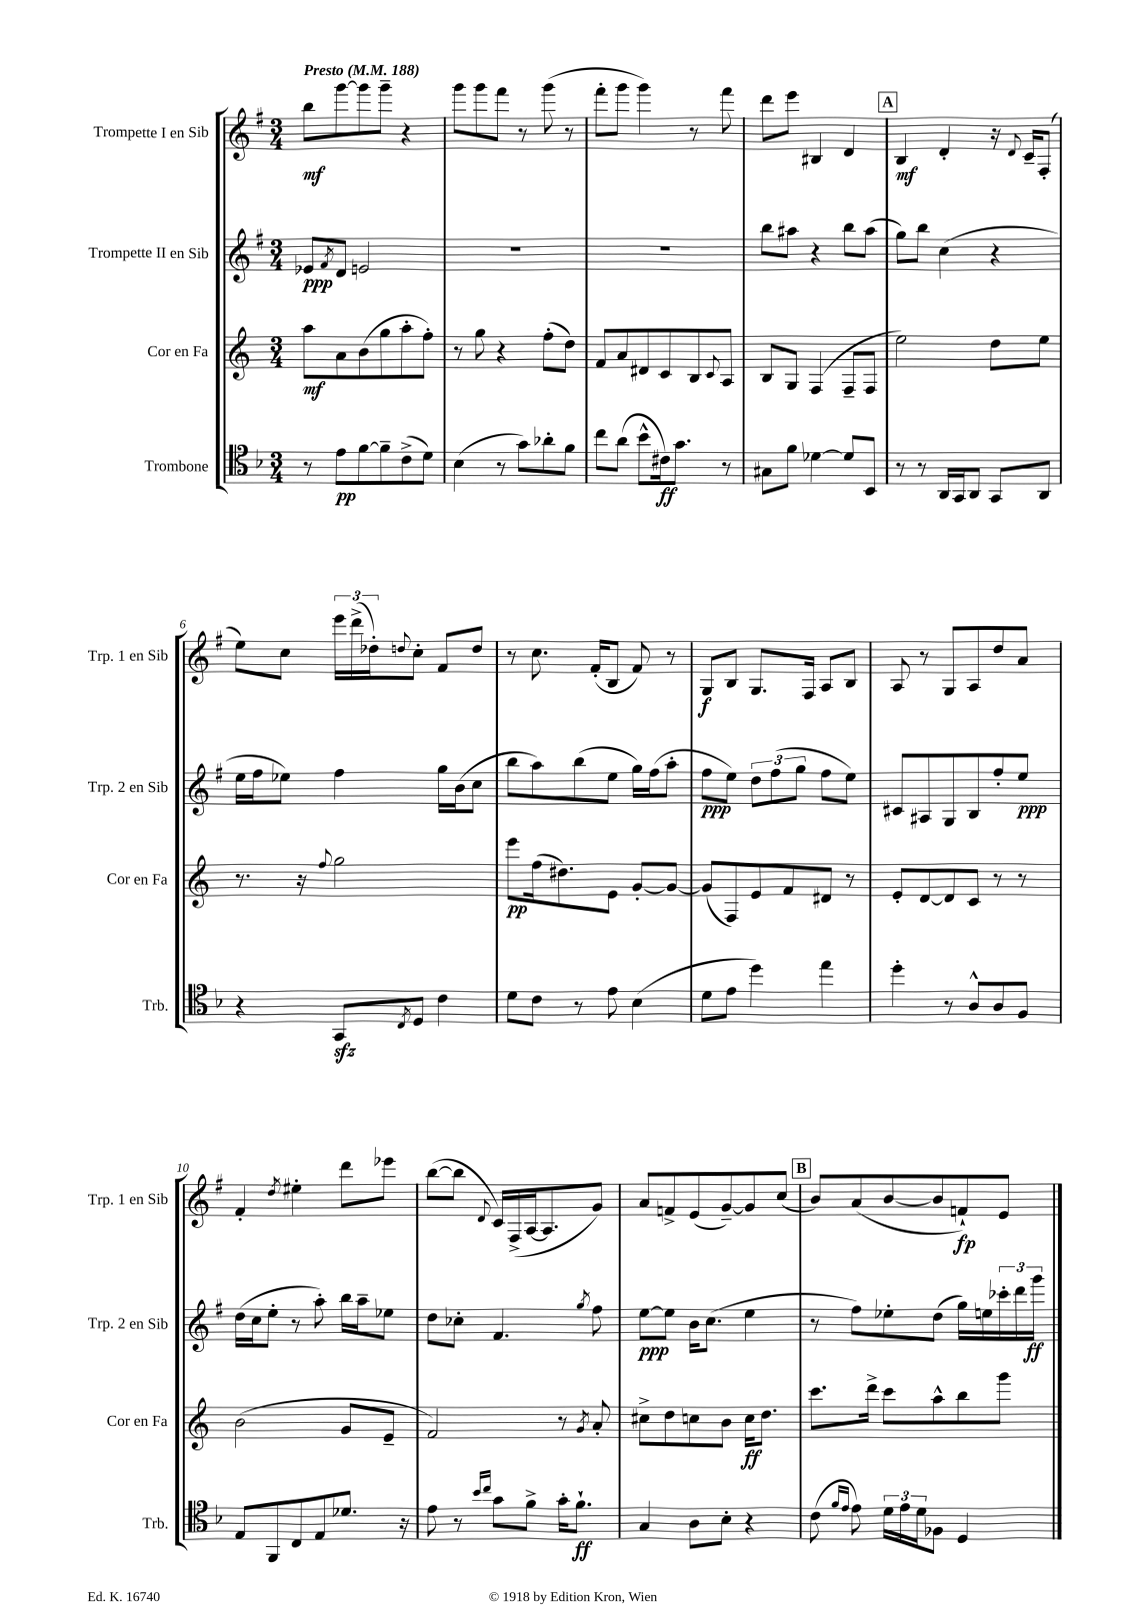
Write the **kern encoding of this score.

**kern	**kern	**kern	**kern
*staff4	*staff3	*staff2	*staff1
*clefC4	*clefG2	*clefG2	*clefG2
*k[b-]	*k[]	*k[f#]	*k[f#]
*M3/4	*M3/4	*M3/4	*M3/4
*MM188	*MM188	*MM188	*MM188
8r	8aa	8e-	8bb
.	.	8qf#	.
8e	8a	8d	[8ggg
[8f	(8b	2e	8ggg]
8f~]	8gg	.	8ggg~
(8c^	8aa'	.	4r
8d)	8ff')	.	.
=	=	=	=
(4B-	8r	2.r	8ggg
.	8gg	.	8ggg
8r	4r	.	8fff#
8g)	.	.	8r
8a-'	(8ff'	.	(8ggg
8f	8dd)	.	8r
=	=	=	=
8cc	8f	2.r	8fff#'
(8a	8a	.	8ggg
8b-^^	8d#	.	4ggg)
16c#)	8c	.	.
8.g	.	.	.
.	8B	.	8r
.	8qqc	.	.
8r	8A	.	8fff#
=	=	=	=
8G#	8B	8bb	8ddd
8f	8G	8aa#	8eee
[4d-	(4F	4r	4B#
8d-]	8F~	8bb	4d
8BB-	8F	(8aa#	.
=	=	=	=
8r	2ee)	8gg)	4B
8r	.	8bb	.
16AA	.	(4cc	4d'
16GG	.	.	.
8AA	.	.	.
8GG	8dd	4r	16r
.	.	.	8qqd
.	.	.	16c~
8AA	8ee	.	(8F#'
=	=	=	=
4r	8.r	16ee	8ee)
.	.	16ff#	.
.	.	8ee-)	8cc
.	16r	.	.
.	8qqff	.	.
8GG	2gg	4ff#	24eee
.	.	.	(24ddd^
.	.	.	24dd-')
8qC	.	.	8qqdd
8D	.	.	8cc'
4c	.	16gg	8f#
.	.	(16b	.
.	.	8cc	8dd
=	=	=	=
8d	8eee	8bb	8r
8c	(16ff	8aa)	8.cc
.	8.dd#)	.	.
8r	.	(8bb	.
.	.	.	(16f#'
8e	8e	8ee	8B
(4B-	[8g'	16gg)	8f#)
.	.	(16ff#	.
.	8g_	8aa'	8r
=	=	=	=
8d	(8g]	8ff#	8G
8e	8F)	8ee)	8B
4dd)	8e	12dd	8.G
.	.	(12ff#	.
.	8f	.	.
.	.	12gg	.
.	.	.	16F#
4ee	8d#	8ff#	8A
.	8r	8ee)	8B
=	=	=	=
4dd'	8e'	8c#	8A
.	[8d	8A#	8r
8r	8d]	8G	8G
8A^^	8c	8B	8A
8A	8r	8ff#'	8dd
8F	8r	8ee	8a
=	=	=	=
8E	(2b	(16dd	4f#'
.	.	16cc	.
8FF	.	8ee'	.
.	.	.	8qdd
8C	.	8r	4ee#'
8E	.	8aa')	.
8.d-	8g	16bb	8ddd
.	.	16aa~	.
.	8e~	8ee-	8eee-
16r	.	.	.
=	=	=	=
8e	2f)	8dd	([8bb
8r	.	8cc-'	8bb]
16qqb-	.	.	.
16qqcc	.	.	8qqd
8g	.	4.f#	16c)
.	.	.	(16F#^
8f^	.	.	[16A
.	.	.	8.A]
16g'	8r	.	.
8.f`	.	.	.
.	8qg	8qgg	.
.	8a'	8ff#	8g)
=	=	=	=
4G	8cc#^	[8ee	8a
.	8dd	8ee]	8f^
8A	8cc	16b	(8e
.	.	(8.cc	.
8B-'	8b	.	[8g~)
4r	16cc	4ee	8g]
.	8.dd	.	.
.	.	.	(8cc
=	=	=	=
(8c	8.ccc	8r	8b)
16qqf	.	.	.
16qqe	.	.	.
8e)	.	8ff#)	(8a
.	16ddd^	.	.
24d	8ccc	8ee-'	[8b
24e	.	.	.
24d	.	.	.
8F-	8aa^^	(8dd	8b]
4D	8bb	16gg)	8f`)
.	.	16ee	.
.	8ggg	24ccc-'	8e
.	.	24ddd	.
.	.	24ggg	.
==	==	==	==
*-	*-	*-	*-
